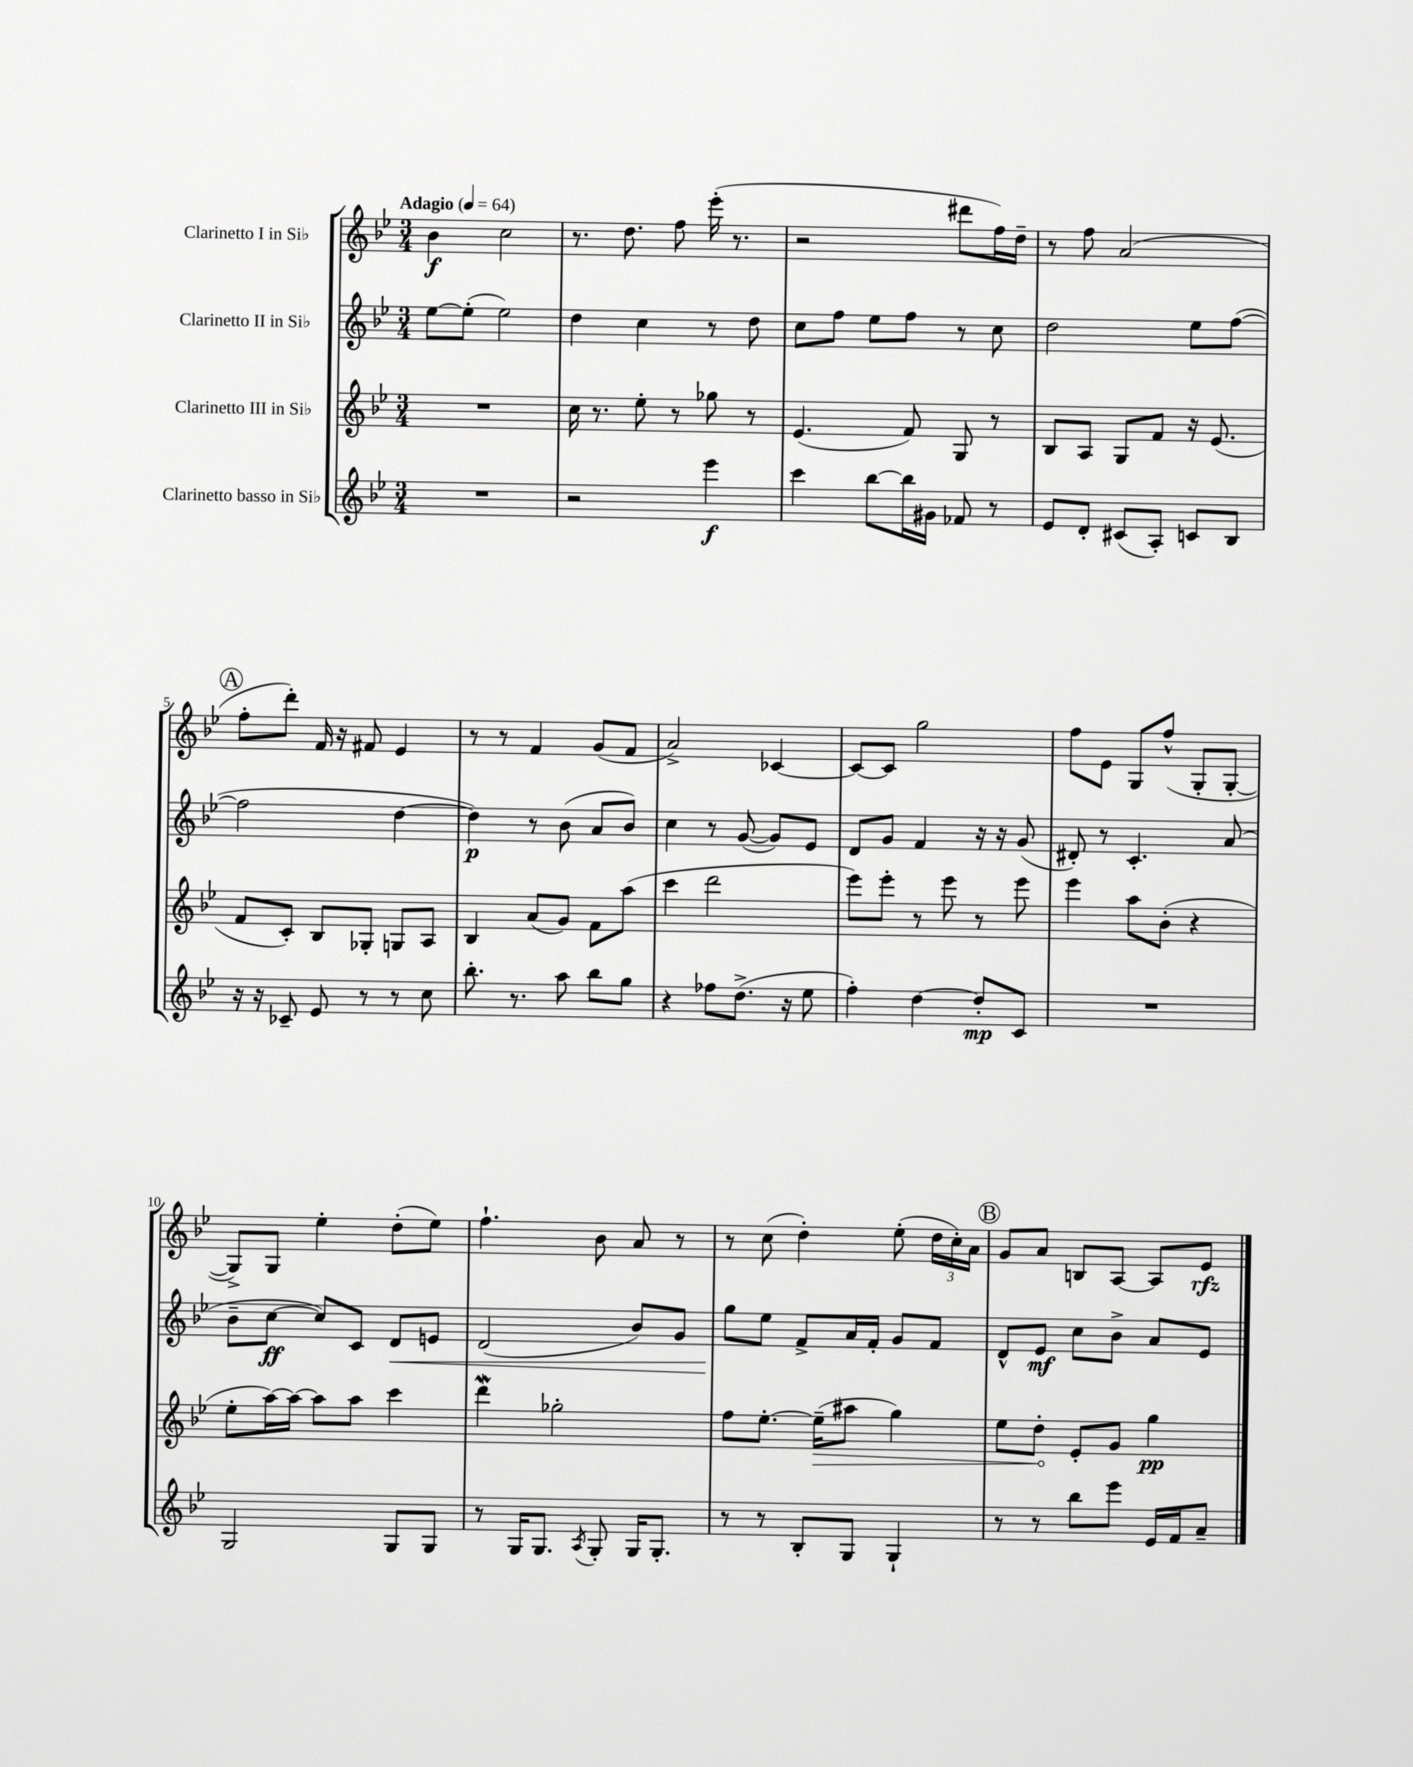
<<
\new StaffGroup <<
\new Staff = "s0" \with { instrumentName = "Clarinetto I in Sib" } {
    \clef treble \key bes \major \numericTimeSignature \time 3/4 \tempo "Adagio" 4 = 64
    \autoBeamOff bes'4\f c''2 |
    r8. d''8. f''8 ees'''16-.( r8. |
    r2 dis'''8[ f''16) d''16]-- |
    r8 f''8 a'2( |
    \mark \markup { \circle "A" } f''8[-. d'''8]-.) f'16 r16 fis'8 ees'4 |
    r8 r8 f'4 g'8[( f'8] |
    a'2->) ces'4~ |
    ces'8[~ ces'8] g''2 |
    f''8[ ees'8] g8[ f''8]-^( g8[-. g8]~-. |
    g8[->) g8] ees''4-. d''8[-.( ees''8]) |
    f''4.-! bes'8 a'8 r8 |
    r8 c''8( d''4-.) ees''8-.( \tuplet 3/2 { d''16[ c''16-.) a'16] } |
    \mark \markup { \circle "B" } g'8[ a'8] b8[ a8]~ a8[ ees'8]\rfz \bar "|." |
}
\new Staff = "s1" \with { instrumentName = "Clarinetto II in Sib" } {
    \clef treble \key bes \major \numericTimeSignature \time 3/4
    \autoBeamOff ees''8[~ ees''8]-.( ees''2) |
    d''4 c''4 r8 d''8 |
    c''8[ f''8] ees''8[ f''8] r8 c''8 |
    d''2 ees''8[ f''8]~( |
    \mark \markup { \circle "A" } f''2 d''4~ |
    d''4\p) r8 bes'8( a'8[ bes'8]) |
    c''4 r8 g'8~( g'8[) ees'8] |
    d'8[ g'8] f'4 r16 r16 g'8( |
    dis'8-.) r8 c'4.-. a'8( |
    bes'8[-- c''8]~\ff c''8[) c'8] d'8[\< e'8] |
    d'2( bes'8[) g'8] |
    g''8[\! ees''8] f'8[-> a'16 f'16]-. g'8[ f'8] |
    \mark \markup { \circle "B" } d'8[-^ ees'8]\mf c''8[ bes'8]-> a'8[ ees'8] \bar "|." |
}
\new Staff = "s2" \with { instrumentName = "Clarinetto III in Sib" } {
    \clef treble \key bes \major \numericTimeSignature \time 3/4
    \autoBeamOff R2. |
    c''16 r8. ees''8-. r8 ges''8 r8 |
    ees'4.( f'8) g8 r8 |
    bes8[ a8] g8[ f'8] r16 ees'8.( |
    \mark \markup { \circle "A" } f'8[ c'8]-.) bes8[ ges8]-. g8[ a8] |
    bes4 a'8[( g'8]) f'8[ a''8]( |
    c'''4 d'''2 |
    ees'''8[) ees'''8]-. r8 ees'''8 r8 ees'''8 |
    ees'''4 a''8[ bes'8]-.( r4 |
    ees''8[-. a''16~) a''16]~ a''8[ a''8] c'''4 |
    d'''4\mordent ges''2-. |
    f''8[ ees''8.]~-. \once \override Hairpin.circled-tip = ##t ees''16[--\>( ais''8] g''4) |
    \mark \markup { \circle "B" } ees''8[ d''8]-.\! ees'8[-. g'8] g''4\pp \bar "|." |
}
\new Staff = "s3" \with { instrumentName = "Clarinetto basso in Sib" } {
    \clef treble \key bes \major \numericTimeSignature \time 3/4
    \autoBeamOff R2. |
    r2 ees'''4\f |
    c'''4 bes''8[~ bes''16 gis'16] fes'8 r8 |
    ees'8[ d'8]-. cis'8[( a8]-.) c'8[ bes8] |
    \mark \markup { \circle "A" } r16 r16 ces'8-- ees'8 r8 r8 c''8 |
    bes''8.-. r8. a''8 bes''8[ g''8] |
    r4 fes''8[ d''8.]->( r16 ees''8 |
    f''4-.) d''4~ d''8[-.\mp c'8] |
    R2. |
    g2 g8[ g8] |
    r8 g16[ g8.] \acciaccatura { a8 } g8-. g16[ g8.]-. |
    r8 r8 bes8[-. g8] g4-! |
    \mark \markup { \circle "B" } r8 r8 bes''8[ ees'''8] ees'16[ f'16 a'8]-- \bar "|." |
}
>>
>>
